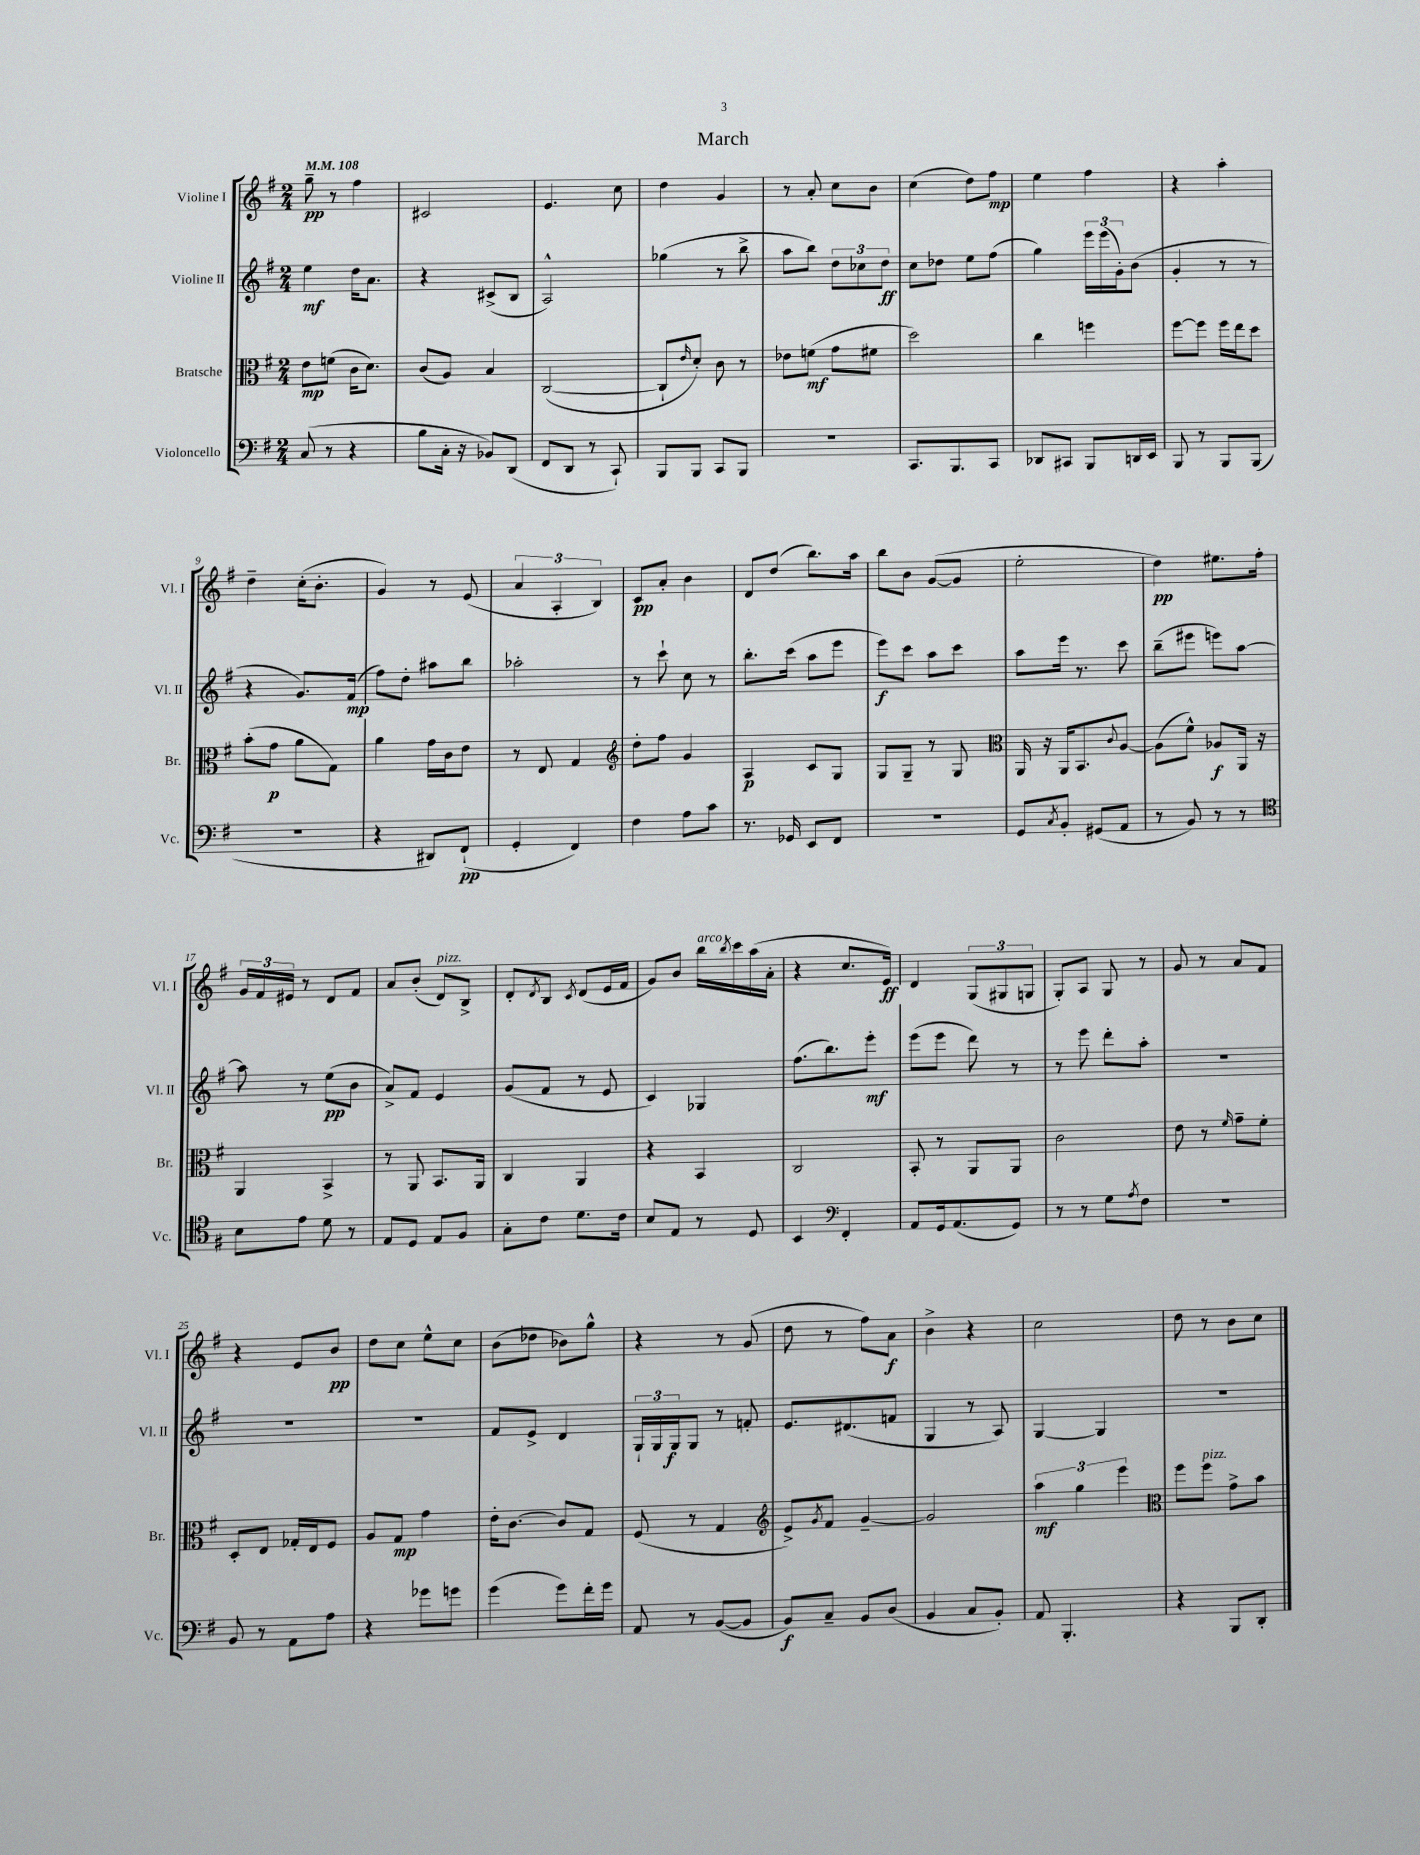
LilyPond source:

\header { title = "March" }
<<
\new StaffGroup <<
\new Staff = "s0" \with { instrumentName = "Violine I" shortInstrumentName = "Vl. I" } {
    \clef treble \key g \major \numericTimeSignature \time 2/4 \tempo 4 = 108
    g''8--\pp r8 fis''4 |
    cis'2 |
    e'4. c''8 |
    d''4 g'4 |
    r8 a'8-. c''8 b'8 |
    c''4( d''8) fis''8\mp |
    e''4 fis''4 |
    r4 a''4-. |
    d''4-- c''16-.( b'8.-. |
    g'4) r8 e'8( |
    \tuplet 3/2 { a'4 a4-. b4) } |
    c'8\pp a'8-. b'4 |
    d'8 d''8( b''8.) a''16 |
    b''8 b'8 g'8~( g'8 |
    e''2-. |
    d''4\pp) eis''8. fis''16-. |
    \tuplet 3/2 { g'16 fis'16 eis'16 } r8 d'8 fis'8 |
    a'8 b'8-.( d'8^\markup { \italic "pizz." }) b8-> |
    d'8-. \acciaccatura { d'8 } b8 \acciaccatura { c'8 } d'8( e'16 fis'16 |
    g'8) b'8 b''16^\markup { \italic "arco" } \acciaccatura { b''8 } c'''16 a''16( a'16-. |
    r4 c''8. e'16\ff) |
    d'4 \tuplet 3/2 { g8( gis8 g8 } |
    g8-.) a8 g8 r8 |
    g'8 r8 a'8 fis'8 |
    r4 e'8 b'8\pp |
    d''8 c''8 e''8-^ c''8 |
    b'8( des''8 bes'8) g''8-^ |
    r4 r8 g'8( |
    d''8 r8 fis''8) a'8\f |
    b'4-> r4 |
    c''2 |
    d''8 r8 b'8 c''8 \bar "|." |
}
\new Staff = "s1" \with { instrumentName = "Violine II" shortInstrumentName = "Vl. II" } {
    \clef treble \key g \major \numericTimeSignature \time 2/4
    e''4\mf d''16 a'8. |
    r4 cis'8->( b8 |
    a2-^) |
    ges''4( r8 b''8-> |
    a''8 b''8) \tuplet 3/2 { d''8 ces''8 d''8\ff } |
    c''8 des''8 e''8 fis''8( |
    g''4) \tuplet 3/2 { e'''16 e'''16( g'16-.) } b'8( |
    g'4-. r8 r8 |
    r4 g'8.) fis'16\mp( |
    fis''8) d''8-. ais''8 b''8 |
    aes''2-. |
    r8 c'''8-! c''8 r8 |
    b''8.-. c'''16( a''8 e'''8 |
    e'''8\f) c'''8 a''8 c'''8 |
    a''8 e'''16 r8. c'''8 |
    b''8--( eis'''8 e'''8) a''8~ |
    a''8 r8 e''8\pp( b'8 |
    a'8->) fis'8 e'4 |
    g'8( fis'8 r8 e'8 |
    c'4) ges4 |
    fis''8.( b''8.) e'''8-.\mf |
    e'''8( e'''8 d'''8) r8 |
    r8 e'''8 d'''8-. a''8-. |
    R2 |
    R2 |
    R2 |
    fis'8 e'8-> d'4 |
    \tuplet 3/2 { g16-! g16 g16\f } g8 r8 f'8-. |
    e'8. dis'8.( f'8 |
    g4 r8 a8) |
    g4~ g4 |
    R2 \bar "|." |
}
\new Staff = "s2" \with { instrumentName = "Bratsche" shortInstrumentName = "Br." } {
    \clef alto \key g \major \numericTimeSignature \time 2/4
    e'8\mp f'8( c'16 d'8.) |
    c'8( a8) b4 |
    c2~( |
    c8-! \grace { e'16 } d'8-.) c'8 r8 |
    ees'8 f'8\mf( g'8 fis'8 |
    d''2) |
    c''4 f''4 |
    fis''8~ fis''8 fis''16 e''16 d''8 |
    b'8-.( g'8\p a'8 g8) |
    a'4 g'16 c'16 e'8 |
    r8 e8 g4 |
    \clef treble d''8-. fis''8 g'4 |
    a4\p c'8 g8 |
    g8 g8-- r8 g8 |
    \clef alto a,16 r16 a,16 b,8. \appoggiatura { c'8 } a8~ |
    a8( fis'8-^) aes8\f a,16 r16 |
    a,4 b,4-> |
    r8 a,8 b,8. a,16 |
    c4 a,4 |
    r4 b,4 |
    c2 |
    b,8-. r8 a,8 a,8 |
    c'2 |
    e'8 r8 \grace { fis'16 } g'8-- fis'8-. |
    d8-. e8 ges16-. e16 fis8 |
    a8 g8\mp g'4 |
    e'16-. c'8.~ c'8 g8 |
    fis8( r8 g4 |
    \clef treble e'8->) \acciaccatura { g'8 } fis'8 g'4~-- |
    g'2 |
    \tuplet 3/2 { a''4\mf g''4 e'''4 } |
    \clef alto fis''8 fis''8^\markup { \italic "pizz." } g'8-> b'8 \bar "|." |
}
\new Staff = "s3" \with { instrumentName = "Violoncello" shortInstrumentName = "Vc." } {
    \clef bass \key g \major \numericTimeSignature \time 2/4
    c8( r8 r4 |
    b8 c16-. r16 bes,8) d,8( |
    fis,8 d,8 r8 c,8-!) |
    b,,8 b,,8 c,8 b,,8 |
    R2 |
    c,8. b,,8. c,8 |
    des,8 cis,8 b,,8 d,16 e,16 |
    b,,8 r8 b,,8 b,,8( |
    R2 |
    r4 dis,8) fis,8-!\pp( |
    g,4-. fis,4) |
    fis4 a8 c'8 |
    r8. ges,16 e,8 fis,8 |
    r2 |
    g,8 \acciaccatura { c8 } b,8-. gis,8( a,8 |
    r8 b,8) r8 r8 |
    \clef tenor b8 e'8 d'8 r8 |
    e8 d8 e8 fis8 |
    g8-. c'8 d'8. c'16 |
    b8 e8 r8 d8 |
    b,4 \clef bass fis,4-. |
    a,8 g,16 a,8.( g,8) |
    r8 r8 g8 \acciaccatura { a8 } fis8 |
    R2 |
    b,8 r8 a,8 a8 |
    r4 ges'8 g'8 |
    g'4( g'8) fis'16-. g'16 |
    a,8 r8 b,8~( b,8 |
    b,8\f) c8-- b,8 d8( |
    b,4 c8 b,8-.) |
    a,8 b,,4.-. |
    r4 b,,8 d,8-. \bar "|." |
}
>>
>>
